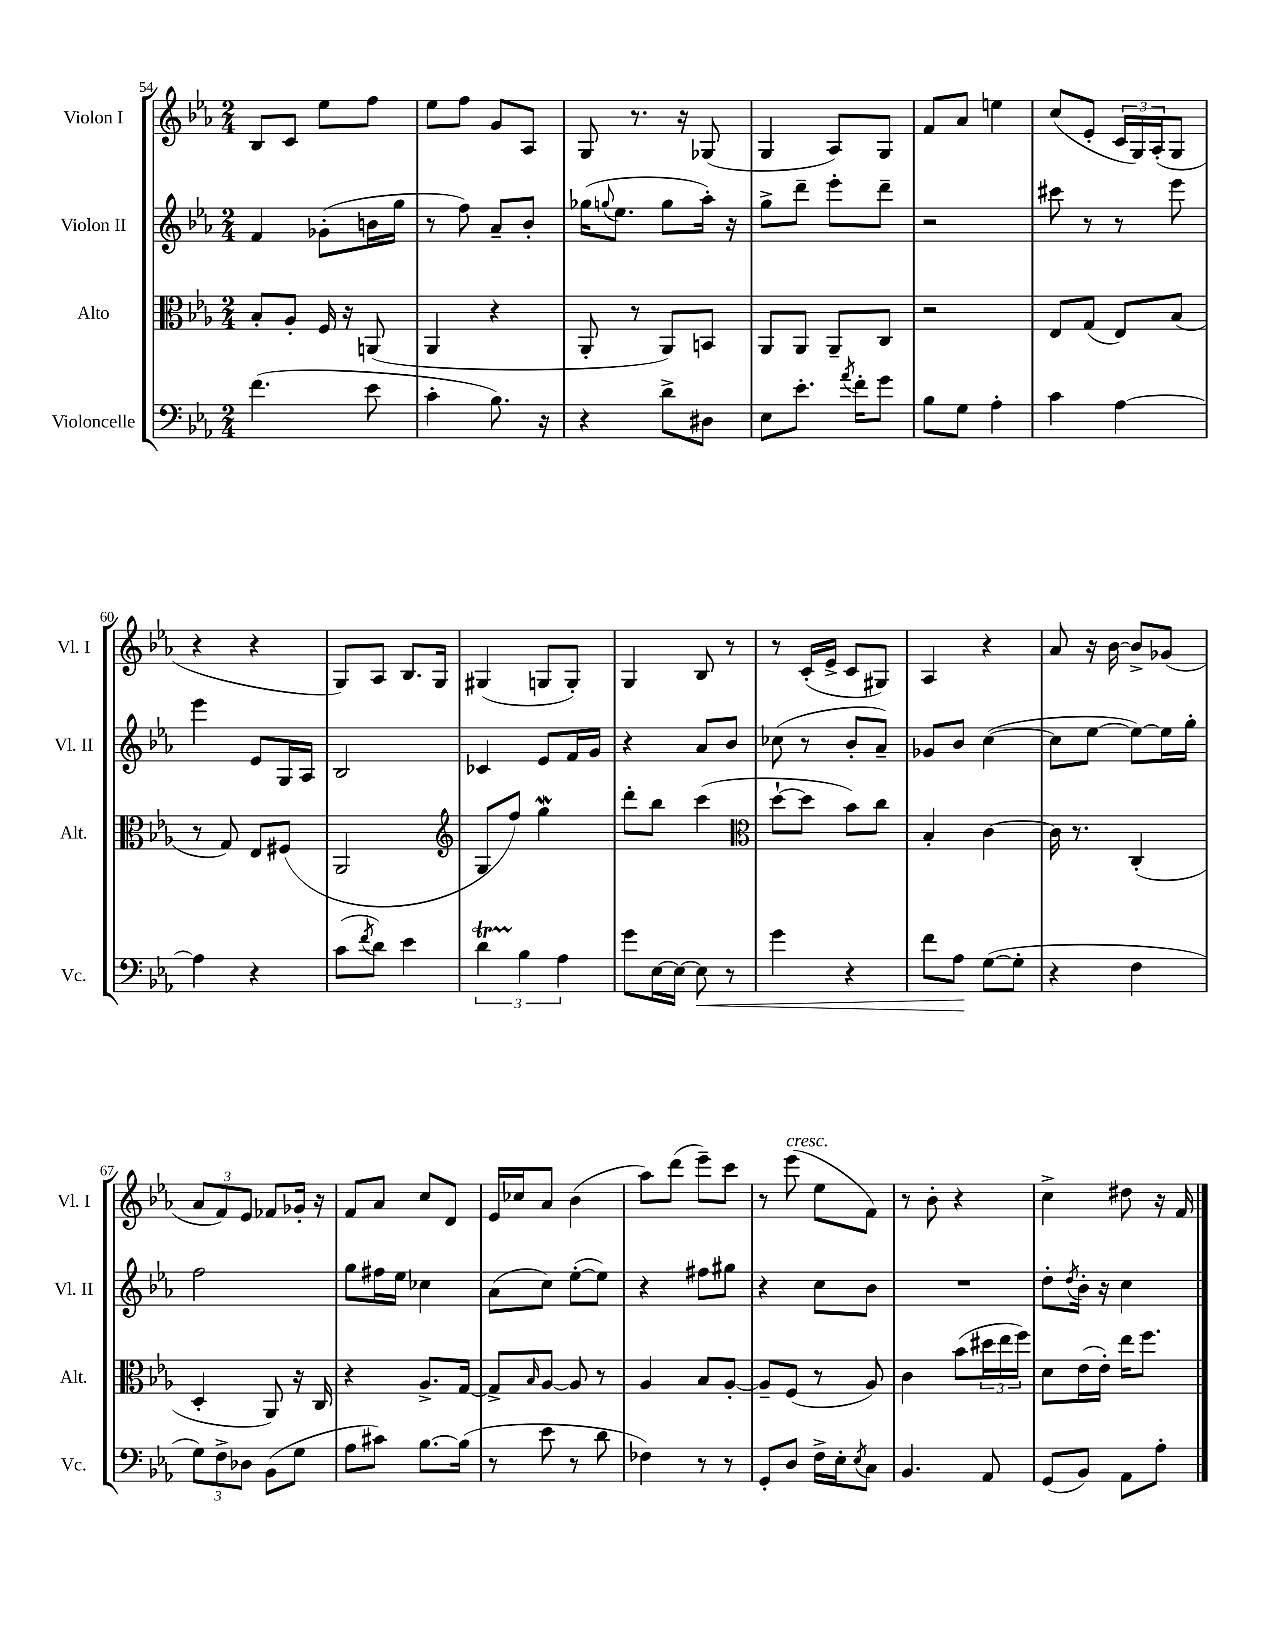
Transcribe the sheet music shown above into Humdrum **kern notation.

**kern	**dynam	**kern	**kern	**kern
*part4	*part4	*part3	*part2	*part1
*staff4	*staff4	*staff3	*staff2	*staff1
*I"Violoncelle	*	*I"Alto	*I"Violon II	*I"Violon I
*I'Vc.	*	*I'Alt.	*I'Vl. II	*I'Vl. I
*clefF4	*	*clefC3	*clefG2	*clefG2
*k[b-e-a-]	*	*k[b-e-a-]	*k[b-e-a-]	*k[b-e-a-]
*M2/4	*	*M2/4	*M2/4	*M2/4
=54	=54	=54	=54	=54
(4.f\	.	8B-'/L	4f/	8B-/L
.	.	8A-'/J	.	8c/J
.	.	16F/	(8g-X'\L	8ee-\L
.	.	16r	.	.
8e-\	.	(8AAn/	16bn\L	8ff\J
.	.	.	16gg\JJ	.
=55	=55	=55	=55	=55
4c'\	.	4AA-/	8r	8ee-\L
.	.	.	8ff\)	8ff\J
8.B-\)	.	4r	8a-~/L	8g/L
.	.	.	8b-'/J	8A-/J
16r	.	.	.	.
=56	=56	=56	=56	=56
4r	.	8AA-'/	(16gg-X\KL	8G/
.	.	.	8qqggn/	.
.	.	.	8.ee-\J	.
.	.	8r	.	8.r
8d^\L	.	8AA-/L)	8gg\L	.
.	.	.	.	16r
8D#X\J	.	8BBn/J	16aa-'\Jk)	(8G-X/
.	.	.	16r	.
=57	=57	=57	=57	=57
8E-\L	.	8AA-/L	8gg^\L	4G/
8.e-'\J	.	8AA-/J	8ddd~\J	.
.	.	8AA-~/L	8eee-'\L	8A-/L)
8qa-/	.	.	.	.
16f'\KL	.	.	.	.
8g\J	.	8C/J	8ddd~\J	8G/J
=58	=58	=58	=58	=58
8B-\L	.	2r	2r	8f/L
8G\J	.	.	.	8a-/J
4A-'\	.	.	.	4een\
=59	=59	=59	=59	=59
4c\	.	8E-/L	8ccc#X\	(8cc/L
.	.	(8G/J	8r	8e-'/J
[4A-\	.	8E-/L)	8r	24c/LL
.	.	.	.	24G/)
.	.	.	.	(24A-'/J
.	.	(8B-/J	8eee-\	8G/J
!!LO:LB:g=z
=60	=60	=60	=60	=60
4A-\]	.	8r	4eee-\	4r
.	.	8G/)	.	.
4r	.	8E-/L	8e-/L	4r
.	.	(8F#X/J	16G/L	.
.	.	.	16A-/JJ	.
=61	=61	=61	=61	=61
(8c\L	.	2AA-/	2B-/	8G/L)
8qf/	.	.	.	.
8d\J)	.	.	.	8A-/J
4e-\	.	.	.	8.B-/L
.	.	.	.	16G/Jk
=62	=62	=62	=62	=62
*	*	*clefG2	*	*
6dt\	.	8G/L	4c-X/	(4G#X/
.	.	8ff/J)	.	.
6B-\	.	.	.	.
.	.	4ggW\	8e-/L	8Gn/L
6A-\	.	.	.	.
.	.	.	16f/L	8G'/J)
.	.	.	16g/JJ	.
=63	=63	=63	=63	=63
8g\L	.	8ddd'\L	4r	4G/
[16E-\L	.	8bb-\J	.	.
16E-\JJ_	.	.	.	.
!	!LO:HP:b	!	!	!
8E-\]	<	(4ccc\	8a-/L	8B-/
8r	.	.	8b-/J	8r
=64	=64	=64	=64	=64
*	*	*clefC3	*	*
4g\	.	[8dd`\L	(8cc-X\	8r
.	.	8dd\J]	8r	(16c'/LL
.	.	.	.	16e-^/JJ
4r	.	8b-\L)	8b-'/L	8c/L
.	.	8cc\J	8a-~/J)	8G#X/J)
=65	=65	=65	=65	=65
8f\L	.	4B-'/	8g-X/L	4A-/
8A-\J	.	.	8b-/J	.
([8G\L	[	[4c\	([4cc\	4r
8G'\J]	.	.	.	.
=66	=66	=66	=66	=66
4r	.	16c\]	8cc\L]	8a-/
.	.	8.r	.	.
.	.	.	[8ee-\J	16r
.	.	.	.	[16b-\
4F\	.	(4C'/	8ee-\L_)	8b-^/L]
.	.	.	16ee-\L]	(8g-X/J
.	.	.	16gg'\JJ	.
!!LO:LB:g=z
=67	=67	=67	=67	=67
12G\L)	.	4D'/	2ff\	12a-/L
12F^\	.	.	.	12f/)
12D-X\J	.	.	.	12e-/J
(8BB-\L	.	8AA-/)	.	8f-X/L
8G\J	.	16r	.	16g-X'/Jk
.	.	16C/	.	16r
=68	=68	=68	=68	=68
8A-\L	.	4r	8gg\L	8f/L
8c#X\J)	.	.	16ff#X\L	8a-/J
.	.	.	16ee-\JJ	.
[8.B-\L	.	8.A-^/L	4cc-X\	8cc/L
.	.	.	.	8d/J
(16B-\Jk]	.	[16G/Jk	.	.
=69	=69	=69	=69	=69
8r	.	8G^/L]	(8a-\L	16e-/LL
.	.	.	.	16cc-X/J
.	.	16qqB-/	.	.
8e-\	.	[8A-/J	8cc\J)	8a-/J
8r	.	8A-/]	([8ee-'\L	(4b-\
8d\	.	8r	8ee-\J])	.
=70	=70	=70	=70	=70
4F-X\)	.	4A-/	4r	8aa-\L)
.	.	.	.	(8ddd\J
8r	.	8B-/L	8ff#X\L	8eee-~\L)
8r	.	[8A-'/J	8gg#X\J	8ccc\J
=71	=71	=71	=71	=71
8GG'/L	.	8A-~/L]	4r	8r
!	!	!	!	!LO:TX:a:i:t=cresc.
8D/J	.	(8F/J	.	(8eee-\
16F^\LL	.	8r	8cc\L	8ee-\L
16E-'\J	.	.	.	.
8qE-/	.	.	.	.
8C\J	.	8A-/)	8b-\J	8f\J)
=72	=72	=72	=72	=72
4.BB-/	.	4c\	2r	8r
.	.	.	.	8b-'\
.	.	(8b-\L	.	4r
8AA-/	.	24dd#X\L	.	.
.	.	24ee-\	.	.
.	.	24ff\JJ)	.	.
=73	=73	=73	=73	=73
(8GG/L	.	8d\L	8dd'\L	4cc^\
.	.	.	8qdd/	.
8BB-/J)	.	(16e-\L	16b-'\Jk	.
.	.	16e-'\JJ)	16r	.
8AA-\L	.	16ee-\KL	4cc\	8dd#X\
.	.	8.ff\J	.	.
8A-'\J	.	.	.	16r
.	.	.	.	16f/
==	==	==	==	==
*-	*-	*-	*-	*-
